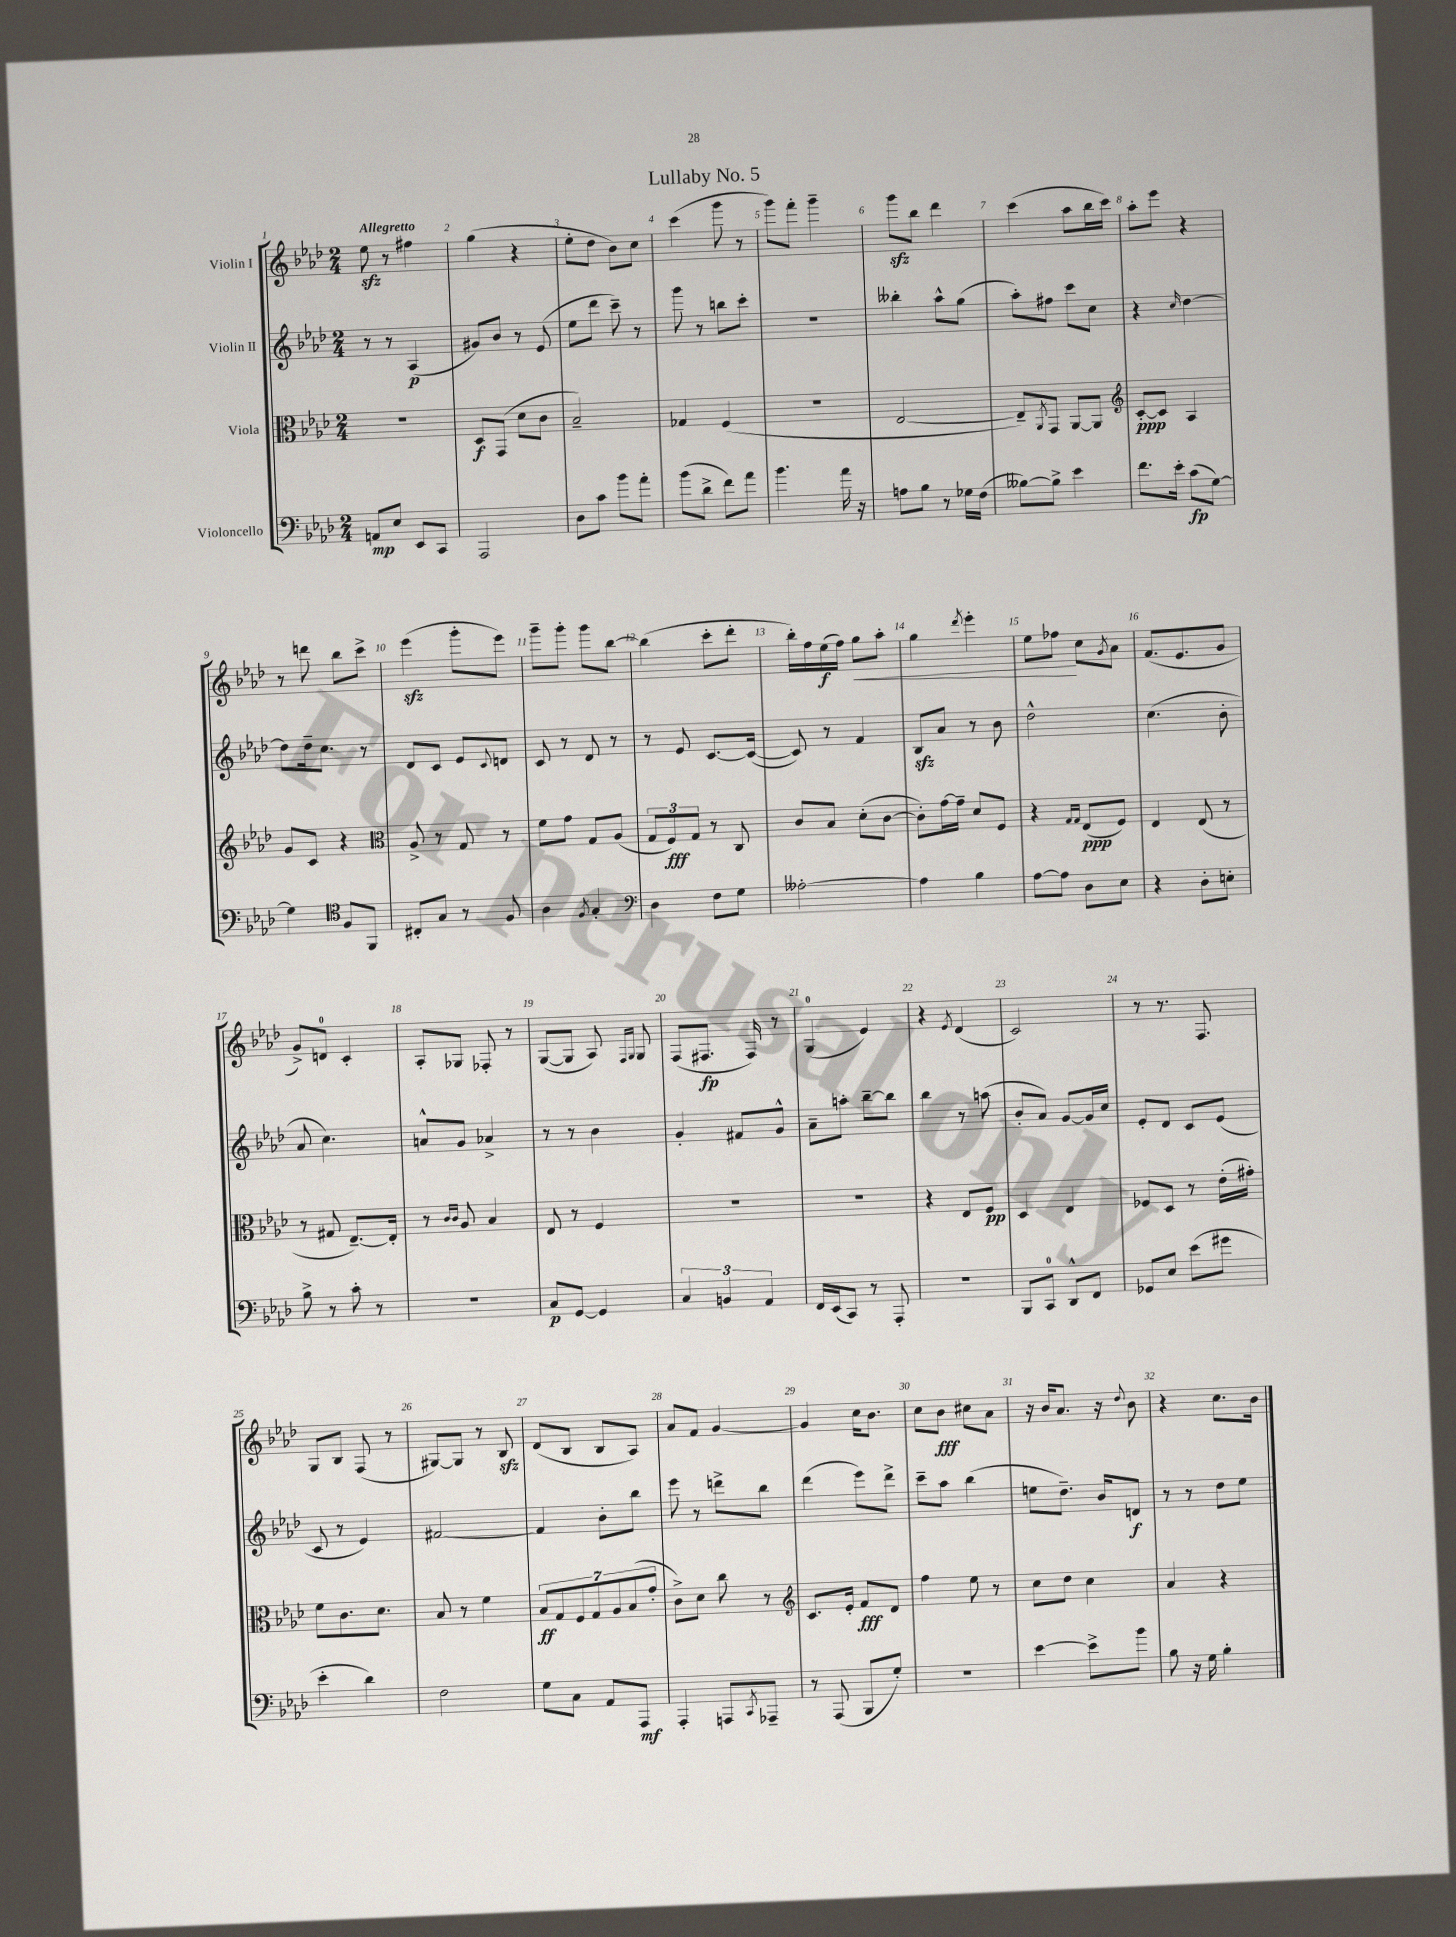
\header { title = "Lullaby No. 5" }
<<
\new StaffGroup <<
\new Staff = "s0" \with { instrumentName = "Violin I" } {
    \clef treble \key aes \major \numericTimeSignature \time 2/4 \tempo "Allegretto"
    ees''8\sfz r8 fis''4 |
    g''4( r4 |
    ees''8-. des''8 bes'8) c''8 |
    c'''4( g'''8 r8 |
    g'''8) f'''8-. g'''4-- |
    g'''8\sfz bes''8 des'''4 |
    c'''4( aes''8 bes''16 c'''16) |
    aes''8-. ees'''8 r4 |
    r8 d'''8 bes''8 c'''8-> |
    ees'''4\sfz( g'''8-. ees'''8) |
    g'''8-- g'''8-. g'''8 bes''8~ |
    bes''4( c'''8-. des'''8-. |
    bes''16-.) f''16 ees''16\f( f''16) g''8\< aes''8-. |
    g''4 \acciaccatura { des'''8 } ees'''4-. |
    ees''8 fes''8\! c''8 \acciaccatura { g'8 } aes'8 |
    f'8.( ees'8. g'8 |
    g'8->) d'8-0 c'4-. |
    aes8-. ges8 fes8-. r8 |
    g8~( g8 aes8) \grace { f16 g16 } g8 |
    f8( fis8.\fp fis16) r8 |
    g4-0( ees'4) |
    r4 \acciaccatura { ees'8 } des'4( |
    c'2) |
    r8 r8. f8. |
    g8 bes8 f8( r8 |
    gis8~) gis8 r8 bes8\sfz |
    des'8( bes8 bes8 aes8) |
    aes'8 f'8 g'4~ |
    g'4 c''16 bes'8. |
    c''8 bes'8\fff cis''8 aes'8 |
    r16 bes'16 aes'8. r16 \appoggiatura { des''8 } bes'8 |
    r4 c''8. bes'16 \bar "|." |
}
\new Staff = "s1" \with { instrumentName = "Violin II" } {
    \clef treble \key aes \major \numericTimeSignature \time 2/4
    r8 r8 aes4\p( |
    gis'8) bes'8 r8 ees'8( |
    ees''8 des'''8 c'''8--) r8 |
    g'''8 r8 b''8 c'''8-. |
    R2 |
    beses''4-. aes''8-^ g''8( |
    aes''8-.) fis''8 c'''8 c''8 |
    r4 \grace { c''16 } des''4~ |
    des''8 des''16-- c''8. r8 |
    des'8 c'8 ees'8 \appoggiatura { c'8 } d'8 |
    c'8 r8 des'8 r8 |
    r8 ees'8 c'8.~ c'16~( |
    c'8) r8 f'4 |
    bes8\sfz aes'8 r8 bes'8 |
    des''2-^ |
    c''4.( bes'8-. |
    aes'8 c''4.) |
    a'8-^ g'8 aes'4-> |
    r8 r8 bes'4 |
    g'4-. fis'8 g'8-^ |
    aes'8-- a''8-. bes''8~-- bes''8 |
    bes''4 r8 a''8( |
    bes'8-. aes'8) g'8~ g'16 c''16 |
    ees'8-. des'8 c'8 ees'8( |
    c'8 r8 ees'4) |
    fis'2~ |
    fis'4 bes'8-. bes''8 |
    ees'''8 r8 d'''8-> bes''8 |
    des'''4( ees'''8) des'''8-> |
    c'''8-- aes''8 bes''4( |
    e''8 des''8.--) bes'16 d'8\f |
    r8 r8 des''8 ees''8 \bar "|." |
}
\new Staff = "s2" \with { instrumentName = "Viola" } {
    \clef alto \key aes \major \numericTimeSignature \time 2/4
    R2 |
    des8\f g,8( des'8 c'8 |
    bes2--) |
    ges4 f4( |
    R2 |
    ees2~ |
    ees8--) \acciaccatura { aes,8 } g,8 aes,8~ aes,8 |
    \clef treble c'8~-.\ppp c'8 aes4 |
    g'8 c'8 r4 |
    \clef alto aes8-> r8 g8 r8 |
    f'8 g'8 g8 aes8( |
    \tuplet 3/2 { g8 f8\fff) g8 } r8 c8 |
    c'8 bes8 des'8-.( c'8~ |
    c'8-.) g'16~ g'16-- des'8 f8 |
    r4 \grace { g16 g16 } ees8\ppp( f8) |
    ees4 ees8( r8 |
    r8 gis8 ees8.~--) ees16-. |
    r8 \grace { c'16 c'16 } aes8 bes4 |
    ees8 r8 f4 |
    r2 |
    R2 |
    r4 ees8 f8\pp |
    des4 ees4 |
    fes8 des8 r8 ees'16-.( gis'16-.) |
    f'8 c'8. des'8. |
    bes8 r8 f'4 |
    \tuplet 7/4 { bes8\ff g8 f8 g8 aes8 bes8( g'8-. } |
    c'8->) des'8 c''8 r8 |
    \clef treble c'8. ees'16-. f'8\fff des'8 |
    f''4 ees''8 r8 |
    c''8 des''8 c''4 |
    aes'4 r4 \bar "|." |
}
\new Staff = "s3" \with { instrumentName = "Violoncello" } {
    \clef bass \key aes \major \numericTimeSignature \time 2/4
    a,8\mp ees8 ees,8 c,8 |
    aes,,2 |
    des8 c'8 bes'8 aes'8-. |
    bes'8( des'8-> f'8) aes'8 |
    bes'4. aes'16 r16 |
    a8 bes8 r8 ges16 f16( |
    beses8~) beses8-> ees'4 |
    f'8. ees'16-. c'8\fp( g8~) |
    g4 \clef tenor f8 f,8 |
    cis8-. g8 r8 f8 |
    aes4 \acciaccatura { f8 } g4-. |
    \clef bass des4 f8 g8 |
    aeses2~-. |
    aeses4 bes4 |
    aes8~ aes8 des8 ees8 |
    r4 des8-. e8-. |
    bes8-> r8 c'8-. r8 |
    R2 |
    c8\p g,8~ g,4 |
    \tuplet 3/2 { c4 b,4 aes,4 } |
    f,16 ees,16( c,8) r8 aes,,8-. |
    R2 |
    bes,,8 c,8-0 des,8-^ f,8 |
    ges,8 ees8 ees'8( gis'8 |
    ees'4-. des'4) |
    f2 |
    g8 c8 aes,8 aes,,8\mf |
    aes,,4-. a,,8 \acciaccatura { c,8 } aes,,8-- |
    r8 aes,,8( bes,,8 g8-.) |
    R2 |
    ees'4~ ees'8-> bes'8 |
    bes8 r16 g16 bes4-. \bar "|." |
}
>>
>>
\layout { \context { \Score \override BarNumber.break-visibility = ##(#f #t #t) barNumberVisibility = #all-bar-numbers-visible } }
